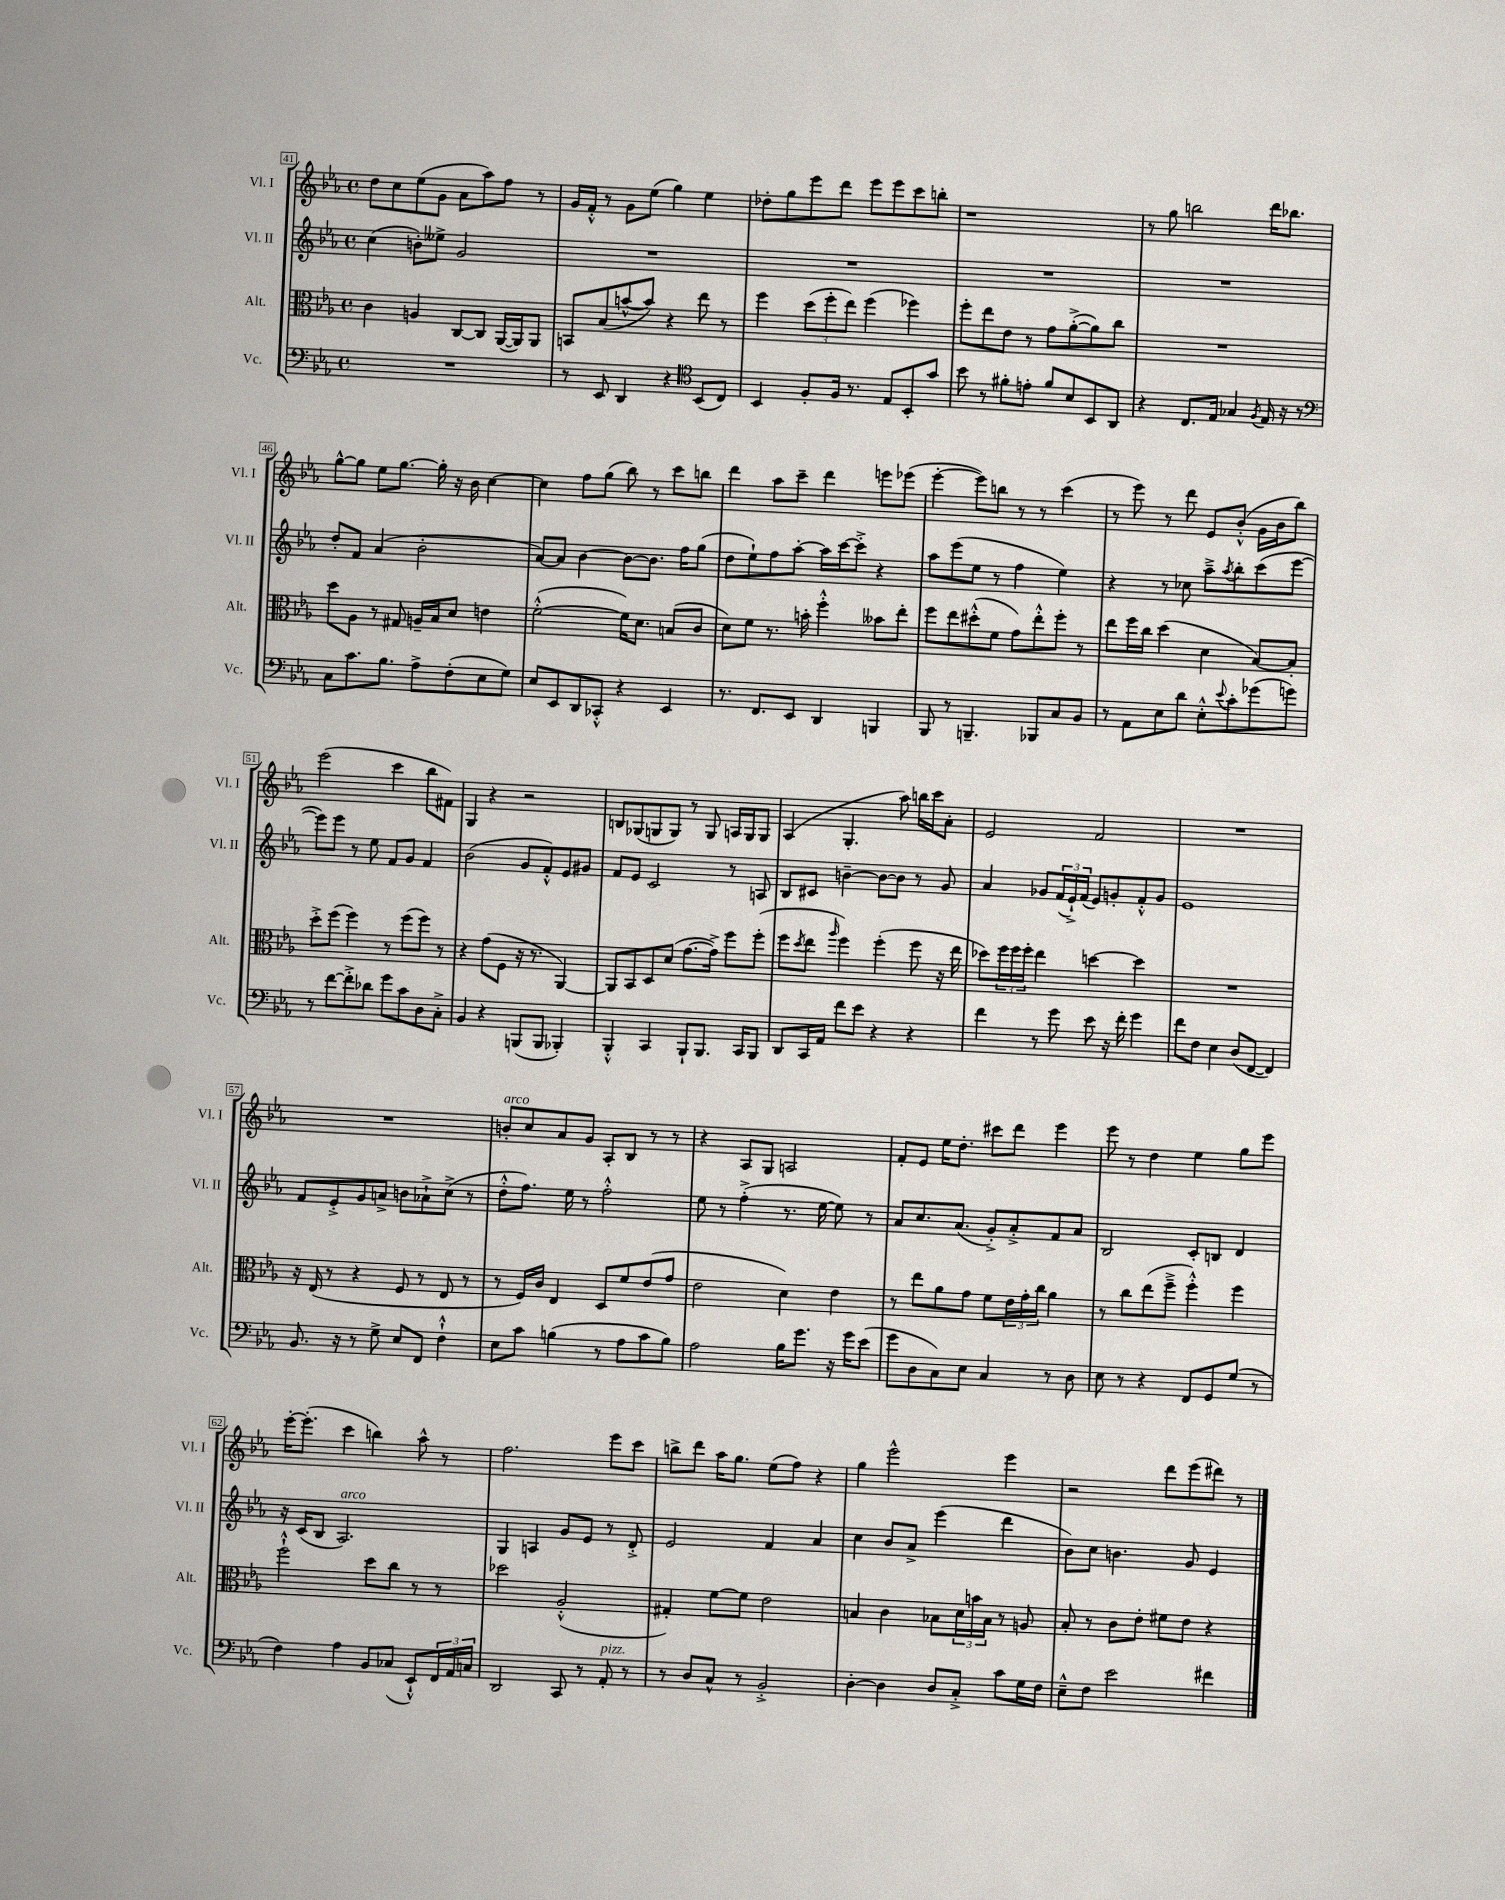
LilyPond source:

<<
\new StaffGroup <<
\new Staff = "s0" \with { instrumentName = "Vl. I" shortInstrumentName = "Vl. I" } {
    \clef treble \key ees \major \defaultTimeSignature \time 4/4
    d''8 c''8 ees''8( g'8 aes'8 aes''8) f''8 r8 |
    g'16 f'16-.-^ r8 g'8 ees''8( g''4) ees''4 |
    des''8-. g''8 ees'''8 d'''8 ees'''8 ees'''8 c'''8 b''8-. |
    r1 |
    r8 g''8 b''2 d'''16 bes''8. |
    g''8~-^ g''8 ees''8 g''8.~ g''16-. r16 bes'16 c''4~ |
    c''4 f''8 g''8( bes''8) r8 c'''8 b''8 |
    d'''4 aes''8 c'''8-- d'''4 e'''8 ees'''8( |
    ees'''4~-. ees'''8) b''8 r8 r8 c'''4( |
    r8 ees'''8) r8 d'''8 ees'8 bes'8-.-^( g'16 bes'16 bes''8) |
    ees'''2( c'''4 bes''8 fis'8) |
    g4 r4 r2 |
    b8 ges8( g8 g8) r8 g8 a16 g16 g8 |
    aes4( g4.-. aes''8) b''16 c'''16 aes'8-. |
    ees'2 f'2 |
    R1 |
    R1 |
    b'8-.^\markup { \italic "arco" } c''8 aes'8 g'8 aes8-. bes8 r8 r8 |
    r4 aes8 g8 a2 |
    f'8-. ees'8 ees''16 d''8.-. cis'''8 d'''8 ees'''4 |
    ees'''8 r8 d''4 ees''4 g''8 ees'''8 |
    ees'''16~-. ees'''8.-.( c'''4 b''4) aes''8-^ r8 |
    f''2. ees'''8 c'''8 |
    b''8-> d'''8 aes''16 g''8. ees''8( f''8) r4 |
    g''4 ees'''2-^ ees'''4 |
    r2 d'''8 ees'''8( dis'''8) r8 \bar "|." |
}
\new Staff = "s1" \with { instrumentName = "Vl. II" shortInstrumentName = "Vl. II" } {
    \clef treble \key ees \major \defaultTimeSignature \time 4/4
    c''4( b'8-.) eeses''8-> g'2 |
    R1 |
    R1 |
    R1 |
    R1 |
    d''8-. f'8 aes'4( bes'2-. |
    aes'8~) aes'8 bes'4~ bes'8~ bes'8. f''16 g''8( |
    d''8 ees''8-!) f''8 aes''8~-. aes''16 c'''16~ c'''8-.-> r4 |
    aes''8 ees'''8( ees''8 r8 f''4 ees''4) |
    r4 r8 ces''8 aes''8---> \acciaccatura { aes''8 } bes''8-. c'''8( ees'''8~ |
    ees'''8) ees'''8 r8 ees''8 f'8 g'8 f'4 |
    bes'2( g'8 f'8-.-^) ees'8 gis'8 |
    f'8 ees'8 c'2 r8 a8 |
    bes8 cis'8 b'4~-- b'8~ b'8 r8 g'8 |
    aes'4 ges'8 \tuplet 3/2 { f'16( ees'16-!->) f'16( } ees'8) g'8-. f'8-.-^ g'8 |
    ees'1 |
    f'8 ees'8-.-> g'8 a'8-> b'8 aes'8-!-> c''8->( r8 |
    d''8-.-^ f''8.) ees''16 r8 f''2-.-^ |
    ees''8 r8 f''4-.->( r8. ees''16~ ees''8) r8 |
    aes'8 c''8. aes'8.( g'8-.->) aes'8-.-> f'8 aes'8 |
    bes2 c'8-. b8 d'4 |
    r16 c'16( bes8 aes2.^\markup { \italic "arco" }) |
    g4 a4 g'8 ees'8 r8 d'8-.-> |
    ees'2 f'4 aes'4 |
    c''4 bes'8 aes'8-> ees'''4( d'''4 |
    bes'8) c''8 b'4. g'8 ees'4 \bar "|." |
}
\new Staff = "s2" \with { instrumentName = "Alt." shortInstrumentName = "Alt." } {
    \clef alto \key ees \major \defaultTimeSignature \time 4/4
    c'4 a4 c8~ c8 aes,16~( aes,16) aes,8 |
    b,8 bes8( b'8~-^ b'8) r4 ees''8 r8 |
    f''4 \tuplet 3/2 { d''8( f''8-. ees''8) } f''4( fes''4) |
    f''8-. ees''8 ees'8 r8 g'8 aes'8~-.->( aes'8) c''8 |
    R1 |
    d''8 aes8 r8 gis8 a16-- bes16 d'8 e'4 |
    f'2~-.-^( f'16) d'8. b8( c'8 |
    d'8) f'8 r8. b'16-. f''4-.-^ beses'8 ees''8-. |
    f''8 ees''8 dis''8-.-^( f'8 g'8) ees''8-.-^ f''8-. r8 |
    ees''8 f''16 c''16 d''4( d'4 bes8~) bes8-. |
    d''8-.-> f''8( f''4) r8 f''8( f''8) r8 |
    r4 g'8( f8 r16 r8. aes,4~) |
    aes,8 bes,8 d8 d'8( g'8.~ g'16->) f''8 f''8-.( |
    f''8 \acciaccatura { d''8 } ees''8 \grace { aes''16 } f''4) f''4-.( f''8 r16 ees''16 |
    des''8) \tuplet 3/2 { f''16 f''16 f''16-. } ees''4 d''4~ d''4 |
    R1 |
    r16 ees16( r8 r4 f8 r8 ees8 r8 |
    r8 f16) c'16 ees4 d8 f'8 ees'8( g'8 |
    ees'2 d'4) ees'4 |
    r8 ees''8 aes'8 g'8 f'8 \tuplet 3/2 { ees'16 g'16-. c''16 } aes'4 |
    r8 c''8 ees''8( f''8---> f''4-.-^) f''4 |
    f''2-!-^ d''8 c''8 r8 r8 |
    des''2 aes2-.-^( |
    gis4-.) f'8~ f'8 ees'2 |
    b4 c'4 bes8 \tuplet 3/2 { d'16 b'16 bes16 } r8 a8 |
    bes8-. r8 c'8 ees'8-. fis'8 ees'8 r4 \bar "|." |
}
\new Staff = "s3" \with { instrumentName = "Vc." shortInstrumentName = "Vc." } {
    \clef bass \key ees \major \defaultTimeSignature \time 4/4
    R1 |
    r8 ees,8 d,4 r4 \clef tenor bes,8( c8) |
    bes,4 f8-. f16 r8. ees8 bes,8-. g'8 |
    bes'8 r8 fis'8-. e'8-. fis'8 bes8 bes,8 aes,8 |
    r4 c8. ees16 ges4 \acciaccatura { f8 } ees16 r16 r8 |
    \clef bass c8 c'8. bes8. aes8-> f8-.( ees8 g8) |
    ees8 ees,8 d,8 ces,8-.-^ r4 ees,4 |
    r8. f,8. ees,8 d,4 b,,4 |
    bes,,8 r8 b,,4.-- bes,,8 c8 bes,8 |
    r8 aes,8 ees8 d'8 ees8-.-^ \appoggiatura { ees'8 } c'8-. ges'8( g'8) |
    r8 f'8~ f'8-.-> des'8 g'8 c'8 d8 c8-.-> |
    bes,4 r4 b,,8( b,,8 bes,,4-.) |
    bes,,4-.-^ c,4 bes,,8-! bes,,8. c,16 bes,,8 |
    d,8 c,16 aes,16 f'8 ees'8 r4 r4 |
    f'4 r8 g'8 ees'8 r16 f'16-. g'4 |
    f'8 f8 ees4 d8( f,8~ f,4) |
    bes,8. r16 r8 g8-> ees8 f,8 f4-!-^ |
    ees8 c'8 b4( r8 aes8 c'8 b8) |
    aes2 bes16 g'8. r16 g'16 ees'8( |
    g'8 d8 c8) ees8 c4 r8 d8 |
    ees8 r8 r4 f,8 g,8 g8( r8 |
    f4) aes4 bes,8 ces8( ees,8-!-^) \tuplet 3/2 { f,16 aes,16 c16 } |
    d,2 c,8 r8 aes,8-.^\markup { \italic "pizz." } r8 |
    r8 d8 c8-^ r8 bes,2-.-> |
    d4~-. d4 d8 c8-.-> c'8 g16 f16 |
    ees8---^ f8 ees'2 fis'4 \bar "|." |
}
>>
>>
\layout { \context { \Score currentBarNumber = #41 \override BarNumber.stencil = #(make-stencil-boxer 0.1 0.3 ly:text-interface::print) } }
